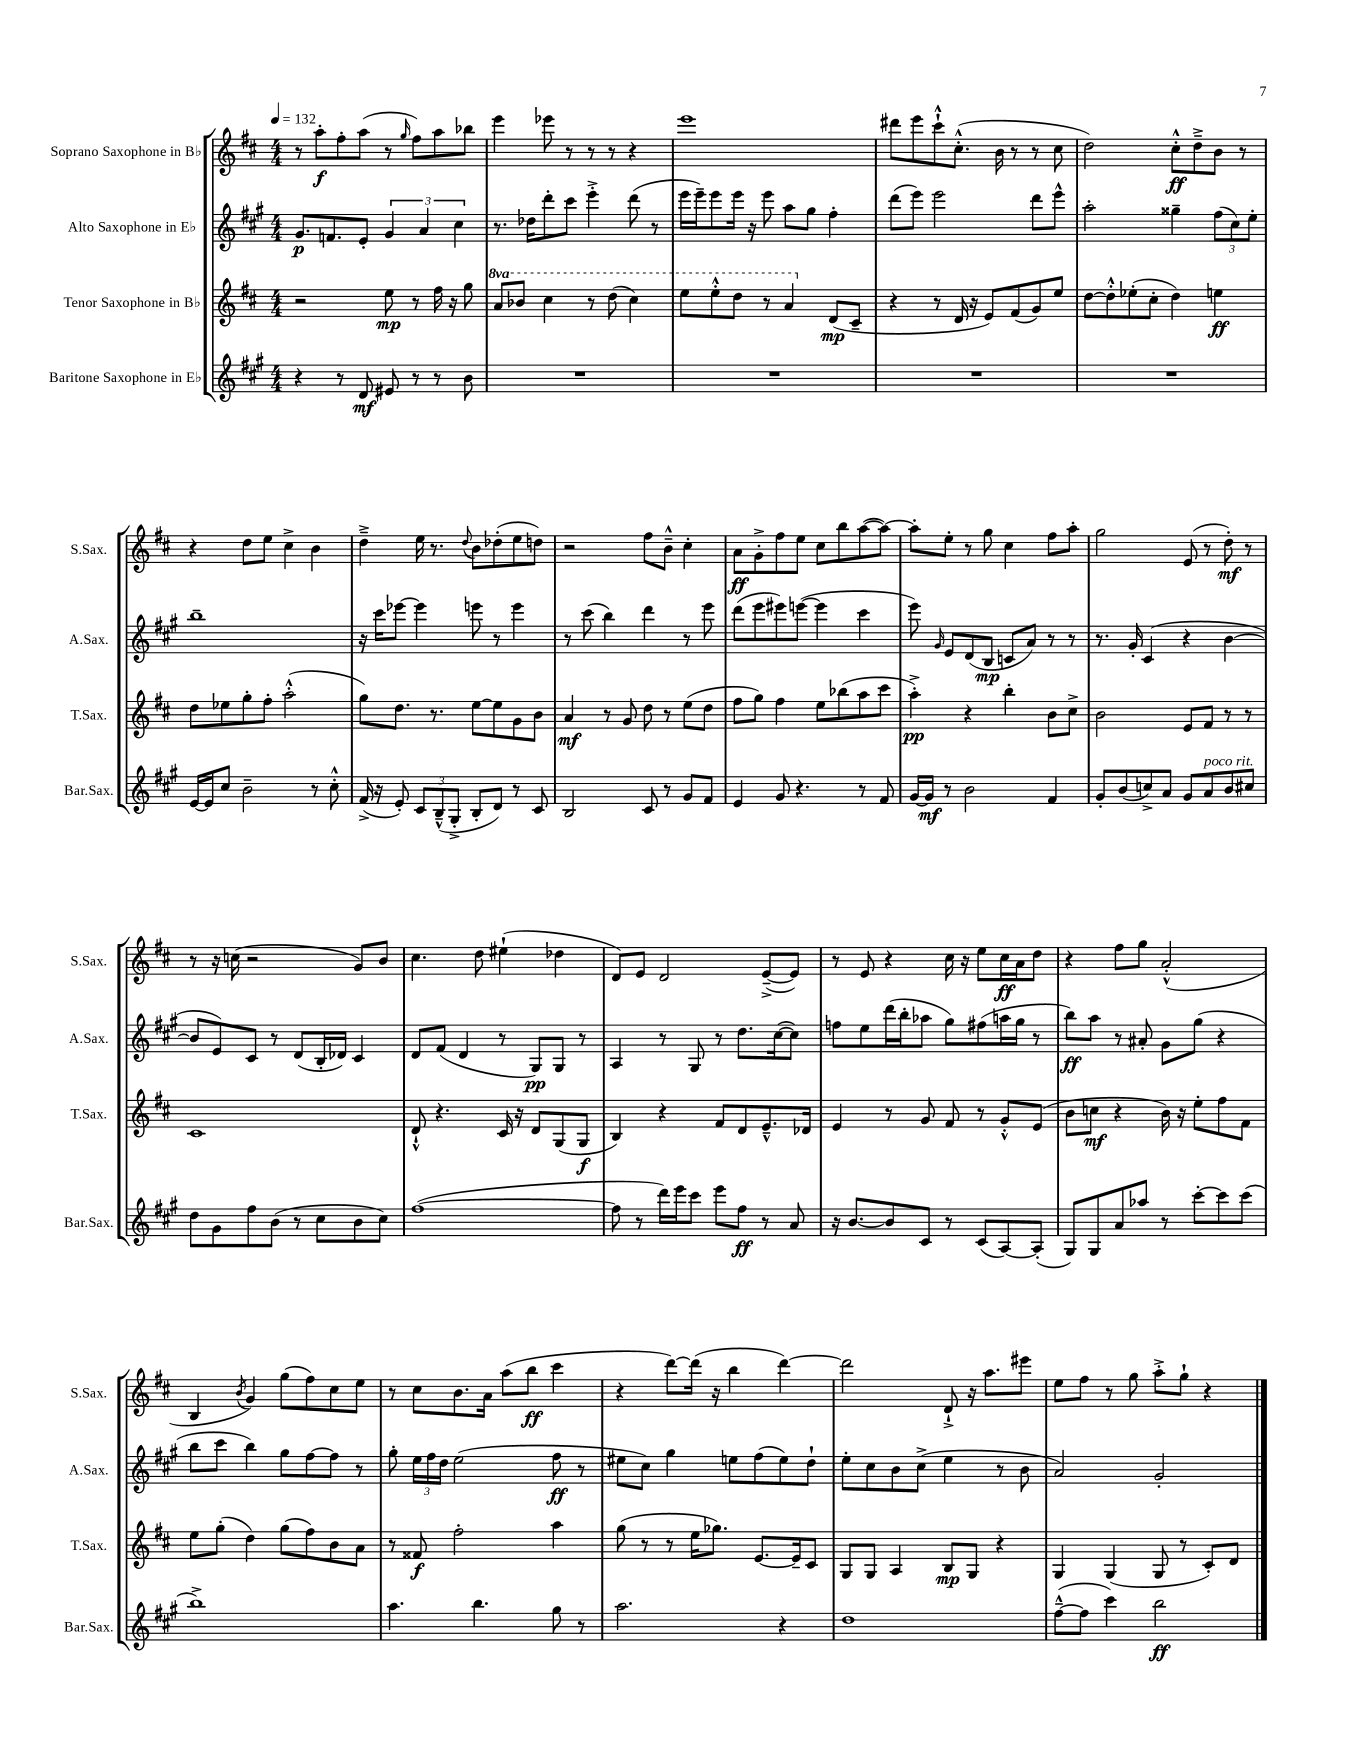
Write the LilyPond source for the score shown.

<<
\new StaffGroup <<
\new Staff = "s0" \with { instrumentName = "Soprano Saxophone in Bb" shortInstrumentName = "S.Sax." } {
    \clef treble \key d \major \numericTimeSignature \time 4/4 \tempo 4 = 132
    \autoBeamOff r8 a''8[-.\f fis''8-. a''8]( r8 \grace { g''16 } fis''8[) a''8 bes''8] |
    e'''4 ees'''8 r8 r8 r8 r4 |
    e'''1 |
    dis'''8[ e'''8 cis'''8-!-^ cis''8.]-.-^( b'16 r8 r8 cis''8 |
    d''2) cis''8[-.-^\ff d''8---> b'8] r8 |
    r4 d''8[ e''8] cis''4-> b'4 |
    d''4---> e''16 r8. \appoggiatura { d''8 } b'8[ des''8-.( e''8 d''8]) |
    r2 fis''8[ b'8]---^ cis''4-. |
    a'8[\ff g'8-.-> fis''8 e''8] cis''8[ b''8 a''8~( a''8]~) |
    a''8[-. e''8]-. r8 g''8 cis''4 fis''8[ a''8]-. |
    g''2 e'8( r8 d''8-.\mf) r8 |
    r8 r16 c''16( r2 g'8[) b'8] |
    cis''4. d''8 eis''4-!( des''4 |
    d'8[) e'8] d'2 e'8[~--->( e'8]) |
    r8 e'8 r4 cis''16 r16 e''8[ cis''16\ff a'16 d''8] |
    r4 fis''8[ g''8] a'2-.-^( |
    b4 \acciaccatura { b'8 } g'4) g''8[( fis''8) cis''8 e''8] |
    r8 cis''8[ b'8. a'16] a''8[( b''8]\ff cis'''4 |
    r4 d'''8[~) d'''16]( r16 b''4 d'''4~) |
    d'''2 d'8-!-> r16 a''8.[ eis'''8] |
    e''8[ fis''8] r8 g''8 a''8[-.-> g''8]-! r4 \bar "|." |
}
\new Staff = "s1" \with { instrumentName = "Alto Saxophone in Eb" shortInstrumentName = "A.Sax." } {
    \clef treble \key a \major \numericTimeSignature \time 4/4
    \autoBeamOff gis'8.[\p f'8. e'8]-. \tuplet 3/2 { gis'4 a'4 cis''4 } |
    r8. des''16[ d'''8-. cis'''8] e'''4-.-> d'''8( r8 |
    e'''16[ e'''16--) e'''8 e'''16] r16 e'''8 a''8[ gis''8] fis''4-. |
    d'''8[( e'''8]) e'''2 d'''8[ e'''8]-^ |
    a''2-. gisis''4-- \tuplet 3/2 { fis''8[( cis''8) e''8]-. } |
    b''1-- |
    r16 cis'''16[ ees'''8]~ ees'''4 e'''8 r8 e'''4 |
    r8 cis'''8( b''4) d'''4 r8 e'''8 |
    d'''8[( e'''8 eis'''8) e'''8]~( e'''4 cis'''4 |
    e'''8) \grace { gis'16 } e'8[ d'8( b8]\mp c'8[ a'8]) r8 r8 |
    r8. gis'16-. cis'4( r4 b'4~ |
    b'8[ e'8) cis'8] r8 d'8[( b16-. des'16]) cis'4 |
    d'8[ fis'8]( d'4 r8 gis8[\pp) gis8] r8 |
    a4 r8 gis8 r8 d''8.[ cis''16~( cis''8]) |
    f''8[ e''8 d'''16( b''16-. aes''8] gis''8[) fis''8( a''16 gis''16] r8 |
    b''8[\ff) a''8] r8 ais'8-. gis'8[ gis''8]( r4 |
    b''8[ cis'''8] b''4) gis''8[ fis''8~ fis''8] r8 |
    gis''8-. \tuplet 3/2 { e''16[ fis''16 d''16] } e''2( fis''8\ff r8 |
    eis''8[ cis''8]) gis''4 e''8[ fis''8( e''8) d''8]-! |
    e''8[-. cis''8 b'8 cis''8]->( e''4 r8 b'8 |
    a'2) gis'2-. \bar "|." |
}
\new Staff = "s2" \with { instrumentName = "Tenor Saxophone in Bb" shortInstrumentName = "T.Sax." } {
    \clef treble \key d \major \numericTimeSignature \time 4/4 \set Staff.ottavationMarkups = #ottavation-simple-ordinals
    \autoBeamOff r2 e''8\mp r8 fis''16 r16 g''8 |
    \ottava #1 a''8[ bes''8] cis'''4 r8 d'''8( cis'''4) |
    e'''8[ e'''8-.-^ d'''8] r8 a''4 \ottava #0 d'8[\mp( cis'8]-- |
    r4 r8 d'16 r16 e'8[) fis'8( g'8) e''8] |
    d''8[~ d''8-.-^ ees''8-.( cis''8]-. d''4) e''4\ff |
    d''8[ ees''8 g''8-. fis''8]-. a''2-.-^( |
    g''8[) d''8.] r8. e''8[~ e''8 g'8 b'8] |
    a'4\mf r8 g'8 d''8 r8 e''8[( d''8] |
    fis''8[ g''8]) fis''4 e''8[ bes''8( a''8 cis'''8] |
    a''4-.->\pp) r4 b''4-. b'8[ cis''8]-> |
    b'2 e'8[ fis'8] r8 r8 |
    cis'1 |
    d'8-!-^ r4. cis'16 r16 d'8[ g8( g8]\f |
    b4) r4 fis'8[ d'8 e'8.---^ des'16] |
    e'4 r8 g'8 fis'8 r8 g'8[-.-^ e'8]( |
    b'8[ c''8]\mf r4 b'16) r16 e''8[-. fis''8 fis'8] |
    e''8[ g''8]-.( d''4) g''8[( fis''8) b'8 a'8] |
    r8 fisis'8\f fis''2-. a''4 |
    g''8( r8 r8 e''16[ ges''8.]) e'8.[~ e'16-- cis'8] |
    g8[ g8] a4 b8[\mp g8] r4 |
    g4 g4( g8 r8 cis'8[-.) d'8] \bar "|." |
}
\new Staff = "s3" \with { instrumentName = "Baritone Saxophone in Eb" shortInstrumentName = "Bar.Sax." } {
    \clef treble \key a \major \numericTimeSignature \time 4/4
    \autoBeamOff r4 r8 d'8\mf eis'8 r8 r8 b'8 |
    R1 |
    R1 |
    R1 |
    R1 |
    e'16[~ e'16 cis''8] b'2-- r8 cis''8-.-^ |
    fis'16->( r16 e'8-.) \tuplet 3/2 { cis'8[ b8---^( gis8]-.-> } b8[-. d'8]) r8 cis'8 |
    b2 cis'8 r8 gis'8[ fis'8] |
    e'4 gis'8 r4. r8 fis'8 |
    gis'16[~ gis'16]\mf r8 b'2 fis'4 |
    gis'8[-. b'8( c''8->) a'8] gis'8[ a'8^\markup { \italic "poco rit." } b'8 cis''8] |
    d''8[ gis'8 fis''8 b'8]( r8 cis''8[ b'8 cis''8]) |
    fis''1~( |
    fis''8 r8 d'''16[) e'''16 cis'''8] e'''8[ fis''8]\ff r8 a'8 |
    r16 b'8.[~ b'8 cis'8] r8 cis'8[( a8~) a8]-.( |
    gis8[) gis8 a'8 aes''8] r8 cis'''8[~-. cis'''8 cis'''8]( |
    b''1->) |
    a''4. b''4. gis''8 r8 |
    a''2. r4 |
    d''1 |
    fis''8[~---^( fis''8] cis'''4) b''2\ff \bar "|." |
}
>>
>>
\layout { \context { \Score \remove "Bar_number_engraver" } }
